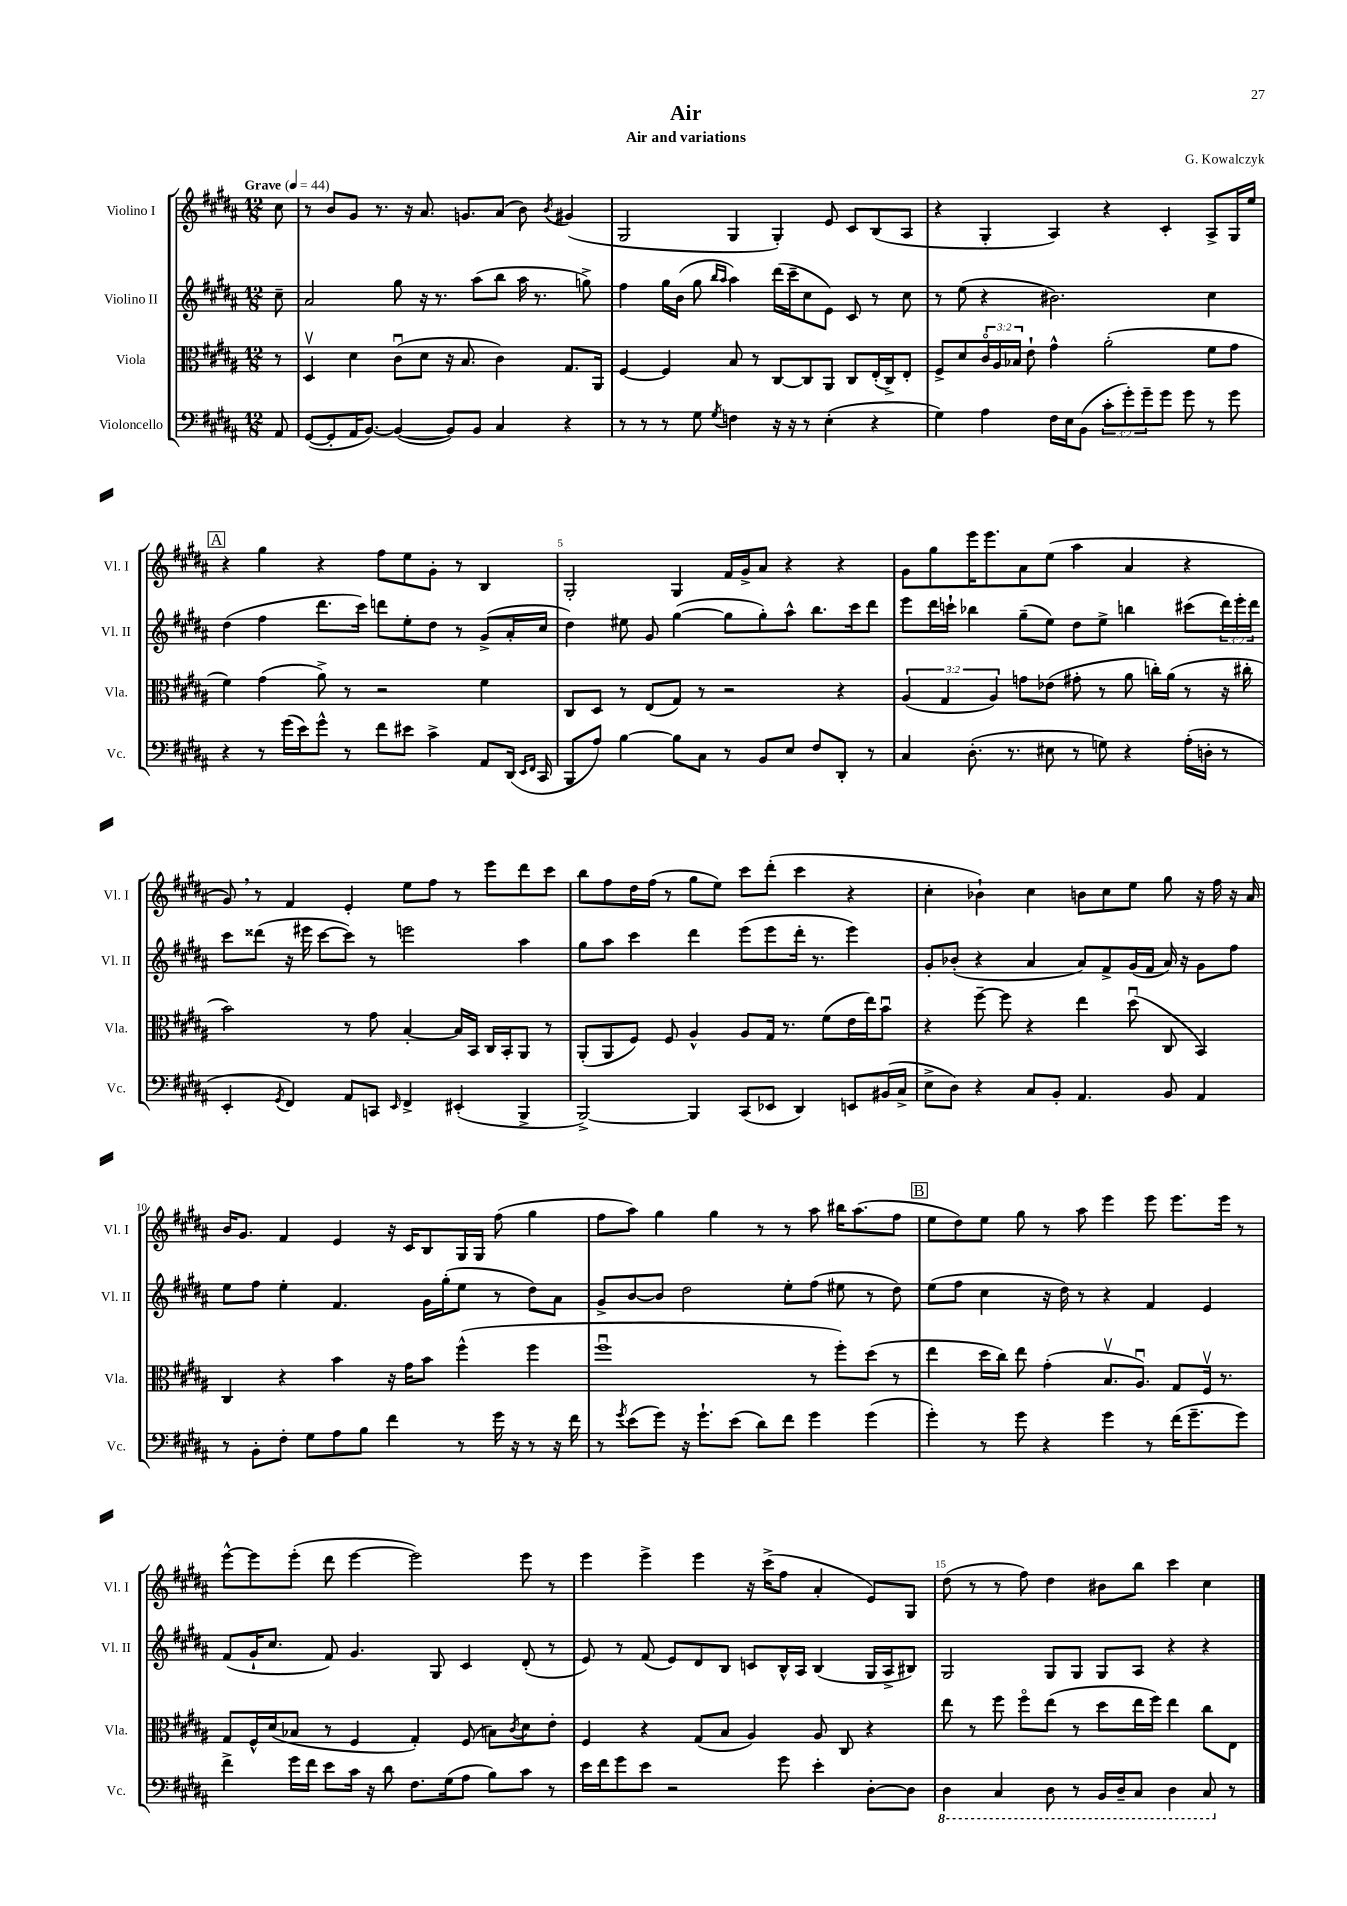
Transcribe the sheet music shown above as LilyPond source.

\header { title = "Air" composer = "G. Kowalczyk" subtitle = "Air and variations" }
<<
\new StaffGroup <<
\new Staff = "s0" \with { instrumentName = "Violino I" shortInstrumentName = "Vl. I" } {
    \clef treble \key b \major \numericTimeSignature \time 12/8 \partial 8 \tempo "Grave" 4 = 44
    cis''8 |
    r8 b'8 gis'8 r8. r16 ais'8. g'8. ais'8( b'8) \acciaccatura { b'8 } gis'4( |
    gis2 gis4 gis4-.) e'8 cis'8 b8( ais8 |
    r4 gis4-. ais4) r4 cis'4-. ais8-> gis16 e''16 |
    \mark \markup { \box "A" } r4 gis''4 r4 fis''8 e''8 gis'8-. r8 b4 |
    gis2-. gis4 fis'16 gis'16-> ais'8 r4 r4 |
    gis'8 gis''8 e'''16 e'''8. ais'8 e''8( ais''4 ais'4 r4 |
    gis'8) \breathe r8 fis'4 e'4-. e''8 fis''8 r8 e'''8 dis'''8 cis'''8 |
    b''8 fis''8 dis''16 fis''16( r8 gis''8 e''8) cis'''8 dis'''8-.( cis'''4 r4 |
    cis''4-. bes'4-!) cis''4 b'8 cis''8 e''8 gis''8 r16 fis''16 r16 ais'16 |
    b'16 gis'8. fis'4 e'4 r16 cis'16 b8 gis16 gis16 fis''8( gis''4 |
    fis''8 ais''8) gis''4 gis''4 r8 r8 ais''8 bis''16 ais''8.( fis''8 |
    \mark \markup { \box "B" } e''8 dis''8) e''8 gis''8 r8 ais''8 e'''4 e'''8 e'''8. e'''16 r8 |
    e'''8~-^ e'''8 e'''8-.( dis'''8 e'''4~ e'''2) e'''8 r8 |
    e'''4 e'''4-> e'''4 r16 cis'''16->( fis''8 ais'4-. e'8) gis8 |
    dis''8( r8 r8 fis''8) dis''4 bis'8 b''8 cis'''4 cis''4 \bar "|." |
}
\new Staff = "s1" \with { instrumentName = "Violino II" shortInstrumentName = "Vl. II" } {
    \clef treble \key b \major \numericTimeSignature \time 12/8 \override Staff.TupletNumber.text = #tuplet-number::calc-fraction-text \partial 8
    cis''8-- |
    ais'2 gis''8 r16 r8. ais''8( b''8 ais''16 r8. g''8->) |
    fis''4 gis''16 b'16( gis''8 \grace { b''16 ais''16 } ais''4) dis'''16( cis'''16-- cis''8 e'8) cis'8 r8 cis''8 |
    r8 e''8( r4 bis'2.) cis''4 |
    \mark \markup { \box "A" } dis''4( fis''4 dis'''8. cis'''16) d'''8 e''8-. dis''8 r8 gis'8->( ais'16-. cis''16 |
    dis''4) eis''8 gis'8 gis''4~( gis''8 gis''8-.) ais''8-^ b''8. cis'''16 dis'''8 |
    e'''8 dis'''16 c'''16-! bes''4 gis''8--( e''8) dis''8 e''8-> b''4 cis'''8( \tuplet 3/2 { dis'''16) e'''16-. dis'''16 } |
    cis'''8 disis'''8( r16 eis'''16 cis'''8~ cis'''8) r8 e'''2 ais''4 |
    gis''8 ais''8 cis'''4 dis'''4 e'''8( e'''8 dis'''16-. r8. e'''4) |
    gis'8-. bes'8-.( r4 ais'4 ais'8) fis'8-> gis'16( fis'16 ais'16) r16 gis'8 fis''8 |
    e''8 fis''8 e''4-. fis'4. gis'16 gis''16-.( e''8 r8 dis''8) ais'8 |
    gis'8-> b'8~ b'8 dis''2 e''8-. fis''8( eis''8 r8 dis''8) |
    \mark \markup { \box "B" } e''8( fis''8 cis''4 r16 dis''16) r8 r4 fis'4 e'4 |
    fis'8( gis'16-! cis''8. fis'8) gis'4. gis8 cis'4 dis'8-.( r8 |
    e'8) r8 fis'8( e'8) dis'8 b8 c'8 b16-^ ais16 b4( gis16 ais16-> bis8) |
    gis2 gis8 gis8 gis8 ais8 r4 r4 \bar "|." |
}
\new Staff = "s2" \with { instrumentName = "Viola" shortInstrumentName = "Vla." } {
    \clef alto \key b \major \numericTimeSignature \time 12/8 \override Staff.TupletNumber.text = #tuplet-number::calc-fraction-text \partial 8
    r8 |
    dis4\upbow dis'4 cis'8\downbow( dis'8 r16 b8. cis'4) gis8. ais,16 |
    fis4~ fis4 b8 r8 cis8~ cis8 ais,8 cis8 e16-.( cis16->) e8-. |
    fis8-> dis'8 \tuplet 3/2 { cis'16\flageolet ais16 bes16 } e'8-! gis'4-^ ais'2-.( fis'8 gis'8 |
    \mark \markup { \box "A" } fis'4) gis'4( ais'8->) r8 r2 fis'4 |
    cis8 dis8 r8 e8( gis8) r8 r2 r4 |
    \tuplet 3/2 { ais4( gis4 ais4) } g'8 ees'8( gis'8-. r8 ais'8 c''16-.) ais'16( r8 r16 cis''16-. |
    b'2) r8 gis'8 b4~-. b16 b,16 cis16 b,16-. ais,8 r8 |
    ais,8-.( ais,8 fis8) fis8 ais4-^ ais8 gis16 r8. fis'8( e'16 e''16) b'8\downbow |
    r4 fis''8~-- fis''8 r4 e''4 dis''8\downbow( cis8 b,4) |
    cis4 r4 b'4 r16 gis'16 b'8 fis''4-^( fis''4 |
    fis''1\downbow r8 fis''8-.) dis''8( r8 |
    \mark \markup { \box "B" } e''4 dis''16 cis''16) e''8 gis'4-.( b8.\upbow ais8.\downbow) gis8 fis16\upbow r8. |
    gis8 fis16-^ dis'16( bes8 r8 fis4 gis4-.) fis8( b8) \acciaccatura { cis'8 } dis'8 e'8-. |
    fis4 r4 gis8( b8 ais4) ais8 cis8 r4 |
    e''8 r8 fis''8 fis''8\flageolet e''8( r8 dis''8 e''16 fis''16) e''4 cis''8 e8 \bar "|." |
}
\new Staff = "s3" \with { instrumentName = "Violoncello" shortInstrumentName = "Vc." } {
    \clef bass \key b \major \numericTimeSignature \time 12/8 \override Staff.TupletNumber.text = #tuplet-number::calc-fraction-text \partial 8
    ais,8 |
    gis,8~( gis,8-. ais,16 b,8.~) b,4~( b,8) b,8 cis4 r4 |
    r8 r8 r8 gis8 \acciaccatura { gis8 } f4 r16 r16 r8 e4-.( r4 |
    gis4) ais4 fis16 e16 b,8( \tuplet 3/2 { cis'8-. gis'8-.) gis'8-- } gis'8 gis'8 r8 gis'8 |
    \mark \markup { \box "A" } r4 r8 gis'16( e'16) gis'8-^ r8 fis'8 eis'8 cis'4-> ais,8 dis,16( \grace { e,16 fis,16 } cis,16 |
    b,,8 ais8) b4~ b8 cis8 r8 b,8 e8 fis8 dis,8-. r8 |
    cis4 dis8.-.( r8. eis8 r8 g8) r4 ais16-.( d16-. r8 |
    e,4-. \acciaccatura { gis,8 } fis,4) ais,8 c,8 \grace { e,16 } fis,4-> eis,4-.( b,,4-> |
    b,,2~->) b,,4 cis,8( ees,8 dis,4) e,8 bis,16( cis16-> |
    e8-> dis8) r4 cis8 b,8-. ais,4. b,8 ais,4 |
    r8 b,8-. fis8-. gis8 ais8 b8 fis'4 r8 gis'16 r16 r8 r16 fis'16 |
    r8 \acciaccatura { gis'8 } e'8( gis'8) r16 gis'8.-! e'8( dis'8) fis'8 gis'4 gis'4( |
    \mark \markup { \box "B" } gis'4-.) r8 gis'8 r4 gis'4 r8 fis'16( gis'8.-- gis'8) |
    fis'4-> gis'16 fis'16 e'8 cis'16 r16 dis'8 fis8. gis16( ais8 b8) cis'8 r8 |
    e'16 fis'16 gis'8 e'8 r2 gis'8 e'4-. dis8~-. dis8 |
    \ottava #-1 dis,4 cis,4 dis,8 r8 b,,16 dis,16-- cis,8 dis,4 cis,8 \ottava #0 r8 \bar "|." |
}
>>
>>
\layout { \context { \Score \override BarNumber.break-visibility = ##(#f #t #t) barNumberVisibility = #(every-nth-bar-number-visible 5) } }
